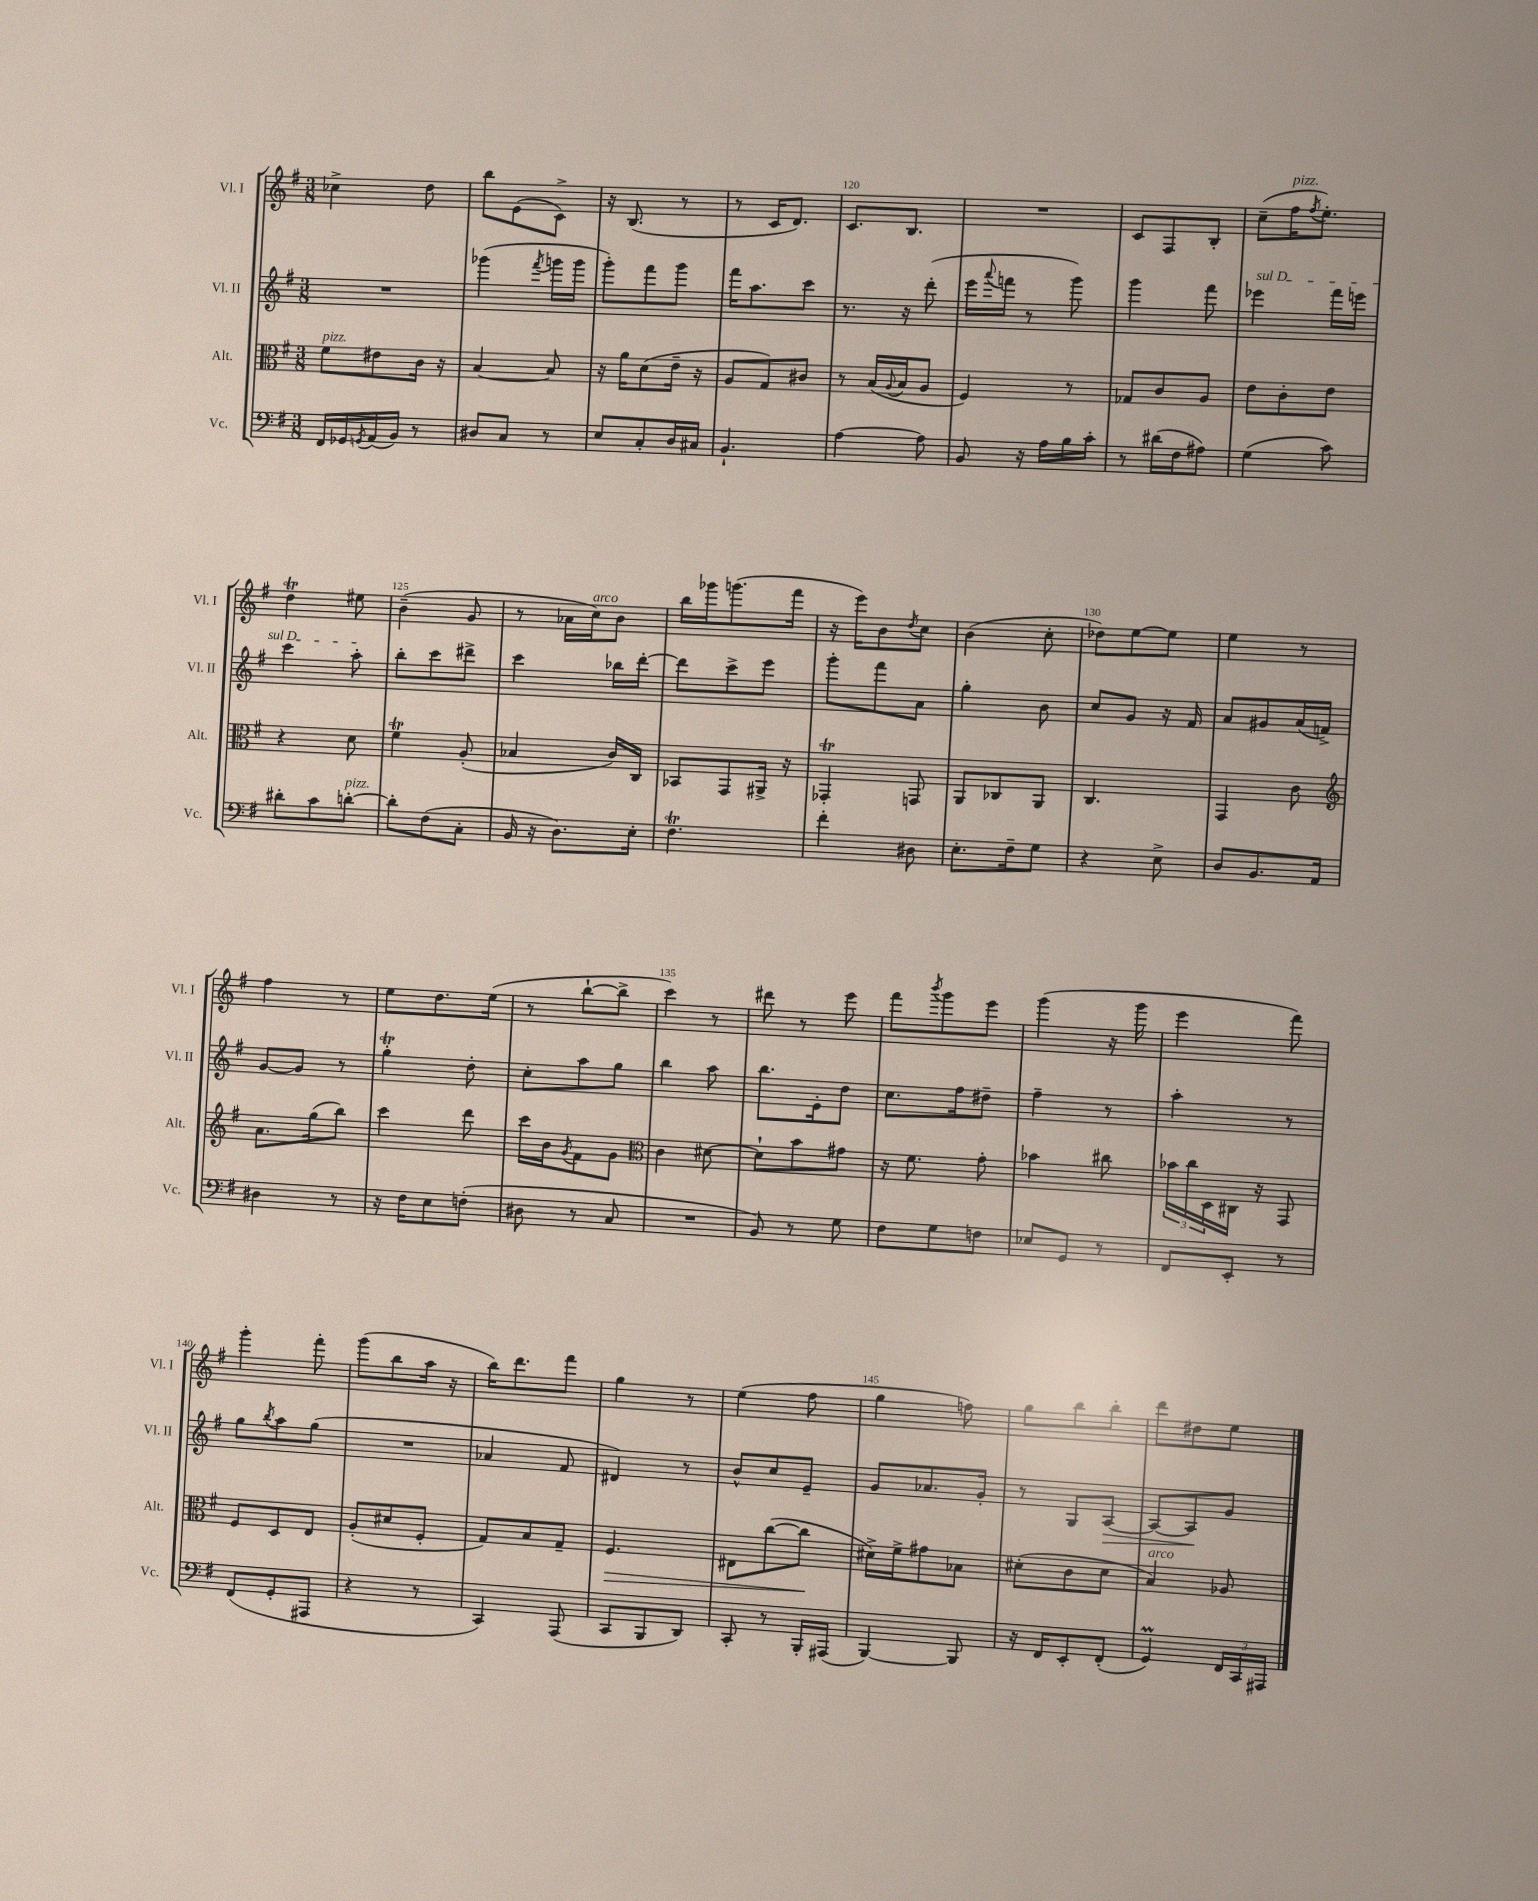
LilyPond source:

<<
\new StaffGroup <<
\new Staff = "s0" \with { instrumentName = "Vl. I" shortInstrumentName = "Vl. I" } {
    \clef treble \key g \major \numericTimeSignature \time 3/8
    ces''4-> d''8 |
    b''8 e'8( c'8->) |
    r16 b8.( r8 |
    r8 c'16 d'8.) |
    c'8. b8. |
    R4. |
    c'8 fis8 b8-. |
    c''8--( fis''16^\markup { \italic "pizz." } \acciaccatura { fis''8 } e''8.-.) |
    d''4\trill eis''8 |
    b'4--( g'8 |
    r8 aes'16 c''16^\markup { \italic "arco" }) b'8 |
    b''16 ges'''16 g'''8.( fis'''16 |
    r16 e'''16) b'8 \acciaccatura { d''8 } c''8 |
    b'4( c''8-. |
    des''8) e''8~ e''8 |
    e''4 r8 |
    fis''4 r8 |
    e''8 d''8. e''16( |
    r8 b''8~-! b''8-> |
    c'''4) r8 |
    dis'''8 r8 e'''8 |
    fis'''8 \acciaccatura { b'''8 } g'''8 e'''8 |
    g'''4( r16 g'''16 |
    e'''4 fis'''8) |
    g'''4-. fis'''8-. |
    g'''8( b''8 a''16 r16 |
    b''16) d'''8. fis'''8 |
    g''4 r8 |
    e''4( fis''8 |
    g''4 f''8) |
    g''8 b''8 b''8-. |
    d'''8 dis''8 e''8 \bar "|." |
}
\new Staff = "s1" \with { instrumentName = "Vl. II" shortInstrumentName = "Vl. II" } {
    \clef treble \key g \major \numericTimeSignature \time 3/8
    R4. |
    ges'''4( \acciaccatura { fis'''8 } g'''16 g'''16 |
    g'''8-.) fis'''8 g'''8 |
    fis'''16 a''8. c'''8 |
    r8. r16 d'''8-.( |
    e'''16 \appoggiatura { a'''8 } f'''16 r8 g'''8) |
    g'''4 fis'''8 |
    \once \override TextSpanner.bound-details.left.text = \markup { \italic "sul D" } ees'''4\startTextSpan fis'''16 e'''16 |
    c'''4 a''8-.\stopTextSpan |
    b''8-. c'''8 dis'''8-> |
    c'''4 bes''16 d'''16~-. |
    d'''8 c'''8-> e'''8 |
    g'''8-. fis'''8 a'8 |
    g''4-. b'8 |
    c''8 g'8 r16 fis'16 |
    a'8 gis'8 a'16( f'16->) |
    g'8~ g'8 r8 |
    g''4-.\trill d''8-. |
    c''8-. a''8 g''8 |
    b''4 a''8 |
    b''8. e'16-. d''8 |
    c''8. fis''16 dis''8-- |
    fis''4-- r8 |
    a''4-. r8 |
    g''8 \acciaccatura { b''8 } a''8 g''8( |
    R4. |
    aes'4 fis'8 |
    dis'4) r8 |
    b'8-^ c''8 e'8-- |
    g'8 aes'8. g'16-. |
    r8 g8 a8~\> |
    a8~ a8\! g'8 \bar "|." |
}
\new Staff = "s2" \with { instrumentName = "Alt." shortInstrumentName = "Alt." } {
    \clef alto \key g \major \numericTimeSignature \time 3/8
    fis'8^\markup { \italic "pizz." } eis'8 c'16 r16 |
    b4~ b8 |
    r16 a'16 d'8( e'16-- r16 |
    a8 g8) cis'8 |
    r8 b16( \appoggiatura { a8 } b16 a8 |
    fis4) r8 |
    ges8 c'8 a8 |
    e'8 c'8-. e'8 |
    r4 d'8 |
    fis'4\trill a8-.( |
    bes4 c'16) c16 |
    bes,8 g,8 ais,16-> r16 |
    ges,4-.\trill g,8 |
    a,8 ces8 a,8 |
    c4. |
    g,4 c'8 |
    \clef treble a'8. g''16( b''8) |
    c'''4 d'''8 |
    c'''16 b'16 \acciaccatura { g'8 } fis'8 g'8 |
    \clef alto c'4 dis'8~ |
    dis'8-! b'8 gis'8 |
    r16 fis'8. g'8-. |
    bes'4 cis''8 |
    \tuplet 3/2 { bes'16 c''16 d16 } cis16 r16 g,8 |
    fis8 d8 e8 |
    a8-.( dis'8 fis8-. |
    g8) b8 g8-- |
    fis4.\> |
    eis8 c''8~( c''8\! |
    dis'16->) fis'16-> gis'8 bes8 |
    dis'8-.( c'8 dis'8 |
    b4^\markup { \italic "arco" }) aes8 \bar "|." |
}
\new Staff = "s3" \with { instrumentName = "Vc." shortInstrumentName = "Vc." } {
    \clef bass \key g \major \numericTimeSignature \time 3/8
    fis,16 ges,16 \acciaccatura { g,8 } a,16( b,16) r8 |
    dis8 c8 r8 |
    e8 c8-. d16 cis16 |
    b,4.-! |
    a4~ a8 |
    b,8 r16 a16 b16 c'16-. |
    r8 dis'16( fis16 ais8) |
    g4( c'8) |
    dis'8-. c'8 d'8~-.^\markup { \italic "pizz." } |
    d'8-. fis8( c8-. |
    b,16 r16 d8.) e16-. |
    fis4.\trill |
    fis'4-. dis8 |
    e8.-. fis16-- g8 |
    r4 e8-> |
    d8 b,8. a,16 |
    dis4 r8 |
    r16 fis16 e8 f8-.( |
    dis8 r8 c8 |
    R4. |
    b,8) r8 g8 |
    fis8 g8 f8 |
    ees8 g,8 r8 |
    fis,8 e,8-. r8 |
    fis,8( g,8-. ais,,8 |
    r4 r8 |
    c,4) a,,8( |
    c,8 b,,8 d,8) |
    c,8-. r8 b,,16-. ais,,16( |
    b,,4~) b,,8 |
    r16 fis,16 e,8-. fis,8-.( |
    g,4\prall) \tuplet 3/2 { fis,16 c,16 ais,,16 } \bar "|." |
}
>>
>>
\layout { \context { \Score currentBarNumber = #116 \override BarNumber.break-visibility = ##(#f #t #t) barNumberVisibility = #(every-nth-bar-number-visible 5) } }
